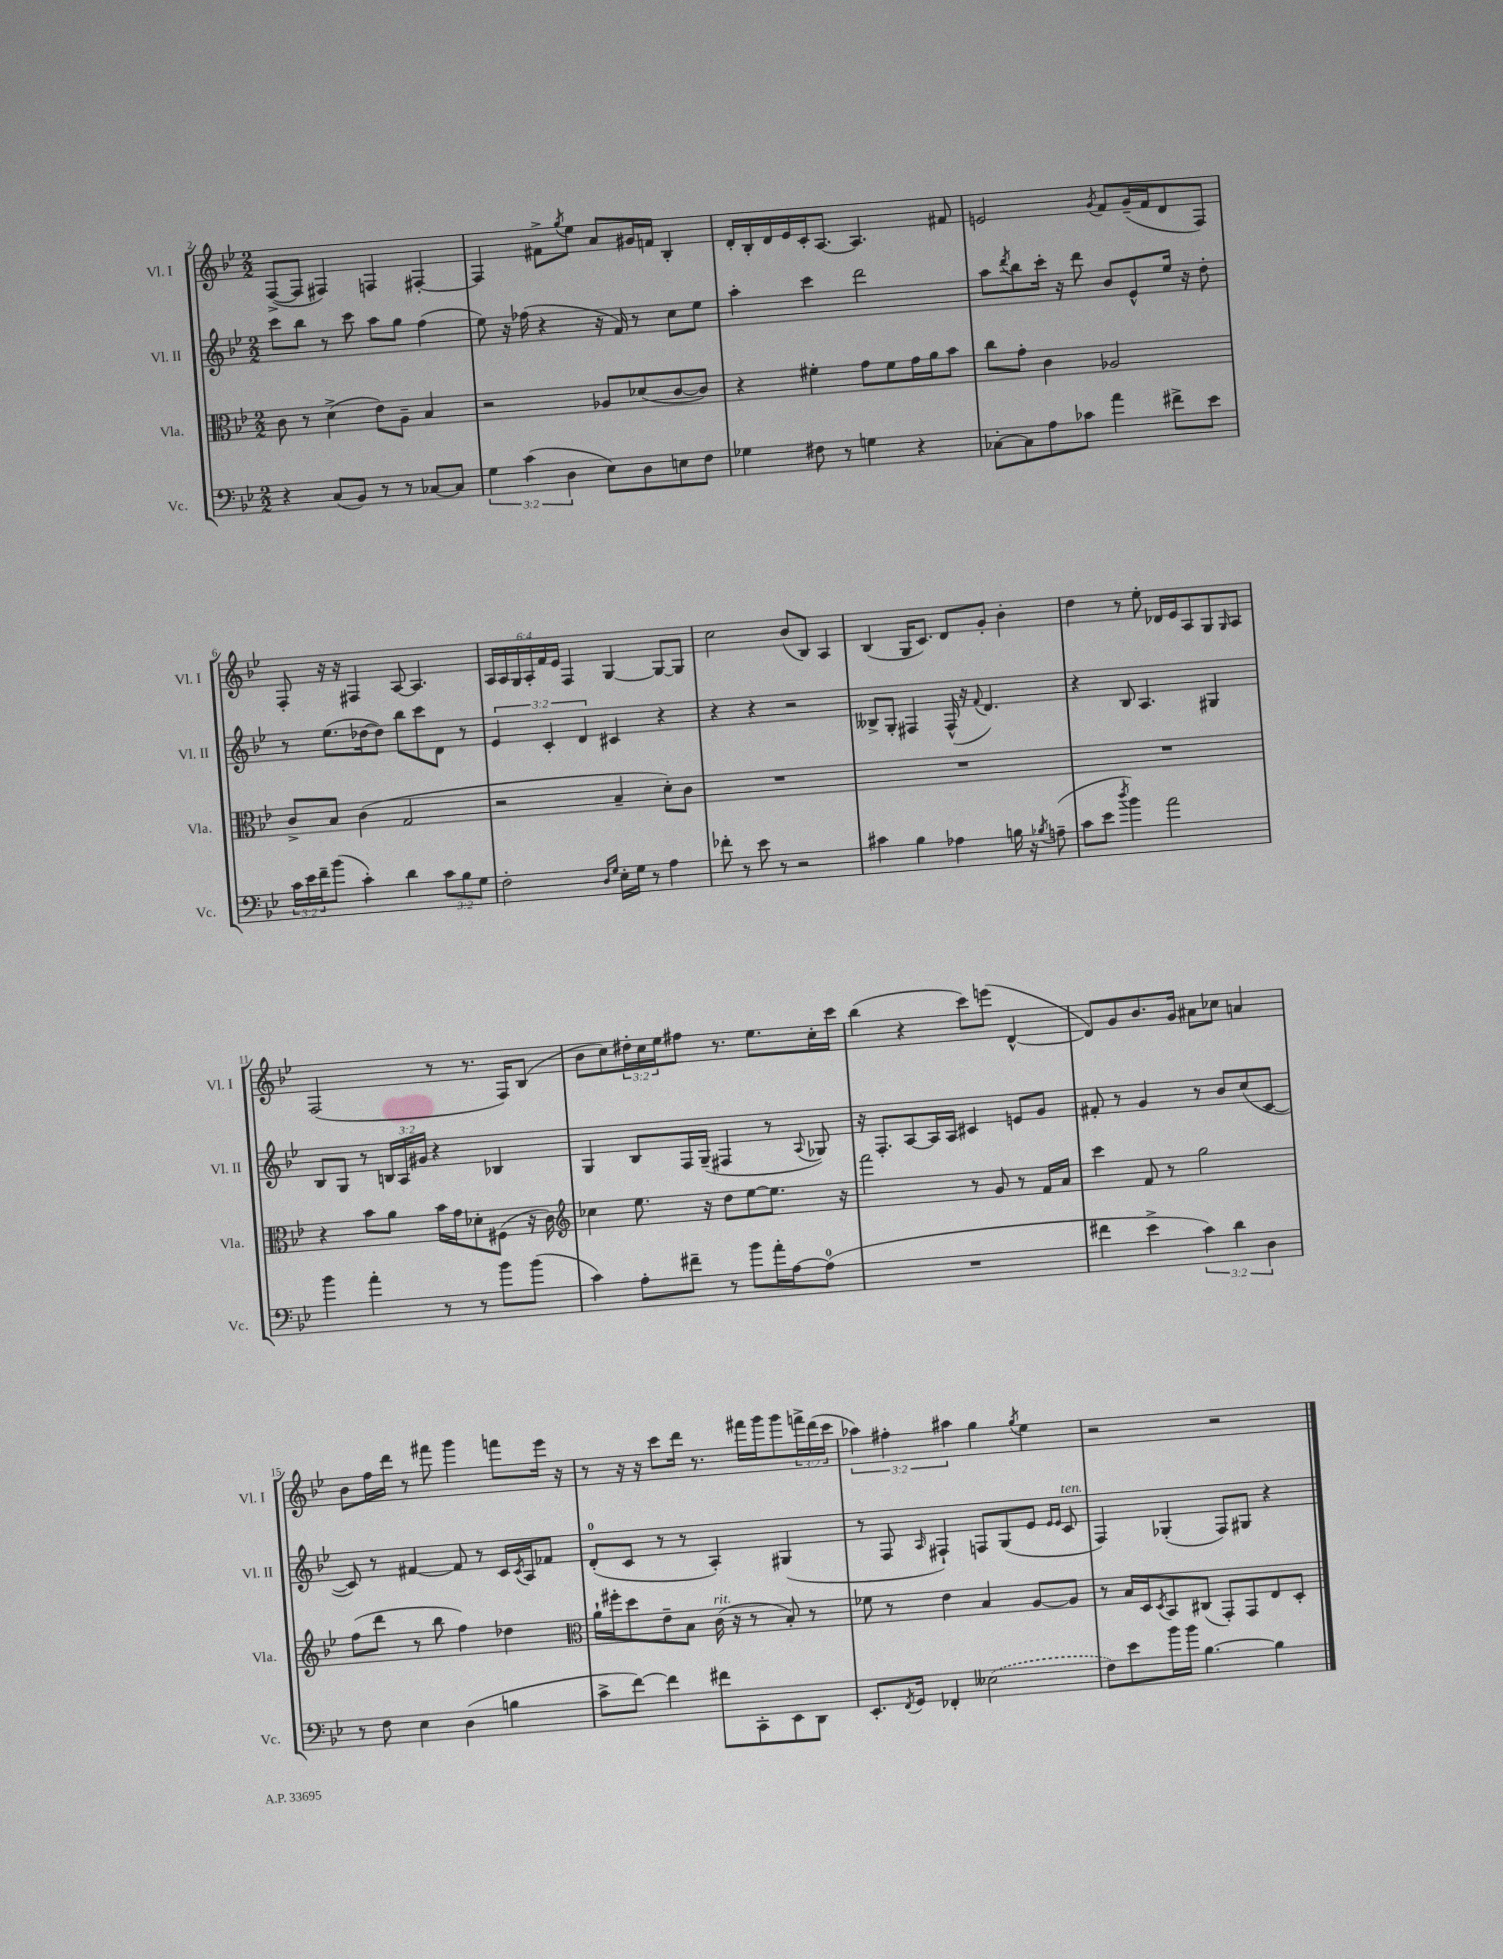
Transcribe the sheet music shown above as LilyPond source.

<<
\new StaffGroup <<
\new Staff = "s0" \with { instrumentName = "Vl. I" shortInstrumentName = "Vl. I" } {
    \clef treble \key bes \major \numericTimeSignature \time 2/2 \override Staff.TupletNumber.text = #tuplet-number::calc-fraction-text
    f8~->( f8 fis4) f4 fis4~-. |
    fis4 fis'8-> \acciaccatura { g''8 } ees''8 a'8 gis'16 f'16 bes4-. |
    d'16-. bes16-. d'16 ees'16 c'16-. a8.~ a4. fis'8 |
    e'2 \acciaccatura { g'8 } f'8 g'16--( f'16 d'8 f8) |
    f8-. r16 r16 fis4 a8~ a4. |
    \tuplet 6/4 { a16 a16 g16 a16-. f'16 ees'16 } f4 g4~ g8~ g8 |
    c''2 bes'8( bes8) a4 |
    bes4( g16 c'8.) d'8 g'8-. bes'4-. |
    d''4 r8 ees''8-. des'16 ees'16 a8 g8 \grace { g16 } a8 |
    f2( r8 r8. f16) bes8( |
    bes'8 c''8) \tuplet 3/2 { dis''16-. c''16 ees''16 } fis''8 r8. ees''8. c''16-. c'''16 |
    bes''4( r4 c'''8) e'''8( d'4~-^ |
    d'8) g'8 bes'8. g'16 ais'8 ces''8 a'4 |
    bes'8 f''16 d'''16 r8 fis'''8 g'''4 f'''8 ees'''16 r16 |
    r8 r16 r16 c'''8 d'''16 r8. fis'''16 g'''16 g'''8 \tuplet 3/2 { f'''16-> d'''16( c'''16 } |
    \tuplet 3/2 { aes''4) fis''4-. ais''4 } g''4 \acciaccatura { g''8 } ees''4 |
    r2 r2 \bar "|." |
}
\new Staff = "s1" \with { instrumentName = "Vl. II" shortInstrumentName = "Vl. II" } {
    \clef treble \key bes \major \numericTimeSignature \time 2/2 \override Staff.TupletNumber.text = #tuplet-number::calc-fraction-text
    c'''8 bes''8 r8 c'''8 a''8 g''8 f''4( |
    ees''8) r16 fes''16( r4 r16 f'16) r8 c''8 ees''8 |
    a''4-. c'''4 d'''2 |
    a''8 \acciaccatura { d'''8 } bes''8 c'''16-. r16 d'''8 bes'8 ees'8-^ ees''16 r16 d''8-. |
    r8 ees''8.( des''16~ des''8) bes''8 c'''8 d'8 r8 |
    \tuplet 3/2 { ees'4 c'4-. d'4 } cis'4 r4 |
    r4 r4 r2 |
    beses8-> g8-. fis4 fis16-^( r16 \appoggiatura { f'8 } d'4.) |
    r4 bes8 a4. gis4 |
    bes8 g8 r8 \tuplet 3/2 { b16 a16 gis'16 } r4 bes4 |
    g4 bes8 f16 g16--( fis4 r8 \appoggiatura { a8 } ges8) |
    r16 f8.-. a8~ a16 a16 cis'4 e'8 g'8 |
    fis'8-. r8 g'4 r8 bes'8 c''8( c'8~ |
    c'8) r8 fis'4~ fis'8 r8 c'16 \acciaccatura { c'8 } a16 fes'8 |
    d'8-0-.( c'8 r8 r8 a4-.) gis4( |
    r8 f8 \grace { a16 } fis4-!) f8 g8( ees'8 \grace { ees'16 ees'16 } c'8^\markup { \italic "ten." } |
    f4) ges4-.( f8) gis8 r4 \bar "|." |
}
\new Staff = "s2" \with { instrumentName = "Vla." shortInstrumentName = "Vla." } {
    \clef alto \key bes \major \numericTimeSignature \time 2/2
    c'8 r8 d'4->( ees'8) a8-- bes4 |
    r2 aes8 des'8( c'8~ c'8) |
    r4 fis'4-. g'8 fis'8 g'16 a'16 bes'8 |
    c''8 g'8-. c'4 aes2 |
    c'8-> bes8 c'4( g2 |
    r2 bes4-- d'8-.) c'8 |
    R1 |
    R1 |
    R1 |
    r4 bes'8 a'8 bes'16 g'16 des'8-. fis8( r16 c'16) |
    \clef treble ces''4 ees''8. r16 d''8 ees''8~ ees''8. r16 |
    f'''2 r8 g'8 r8 f'16 a'16 |
    c'''4 f'8 r8 g''2 |
    f''8( d'''8 r8 bes''8 f''4) des''4 |
    \clef alto a'16-! fis''16-. d''8 ees'8-- bes8 c'16^\markup { \italic "rit." }( r16 r8 bes8-.) r8 |
    fes'8 r8 ees'4 bes4 a8~ a8 |
    r8 bes16 d16 \acciaccatura { d8 } bes,8 cis8( g,8-.) g,8 ees8 d8-. \bar "|." |
}
\new Staff = "s3" \with { instrumentName = "Vc." shortInstrumentName = "Vc." } {
    \clef bass \key bes \major \numericTimeSignature \time 2/2 \override Staff.TupletNumber.text = #tuplet-number::calc-fraction-text
    r4 c8( bes,8) r8 r8 ces8~ ces8 |
    \tuplet 3/2 { g4 c'4( d4 } ees8) d8 e8 f8 |
    ges4 fis8 r8 g4 r4 |
    ces8~-. ces8 a8 ces'8 a'4 fis'8-> ees'8 |
    \tuplet 3/2 { c'16 ees'16 f'16-- } bes'8( c'4-.) d'4 \tuplet 3/2 { c'8 bes8 g8 } |
    f2-. \grace { d16 g16 } ees16-. g16 r8 a4 |
    fes'8-. r8 ees'8 r8 r2 |
    cis'4 bes4 aes4 b16 r16 \acciaccatura { bes8 } a8--( |
    c'8 ees'8 \acciaccatura { d''8 } bes'4) a'2 |
    bes'4 a'4-. r8 r8 bes'8 bes'8( |
    c'4) a8-. fis'8-- r8 bes'8 a'16-. a16~ a8-0( |
    R1 |
    fis'4 ees'4-> \tuplet 3/2 { c'4) d'4 d4 } |
    r8 f8 ees4 d4( b4 |
    c'8-> f'8~) f'4 fis'8 c,8-. ees,8 d,8 |
    ees,8.-. \acciaccatura { f,8 } g,16 fes,4-. \once \slurDashed eeses2( |
    f8) ees'8 bes'16 bes'16 bes4.~ bes4 \bar "|." |
}
>>
>>
\layout { \context { \Score currentBarNumber = #2 } }
